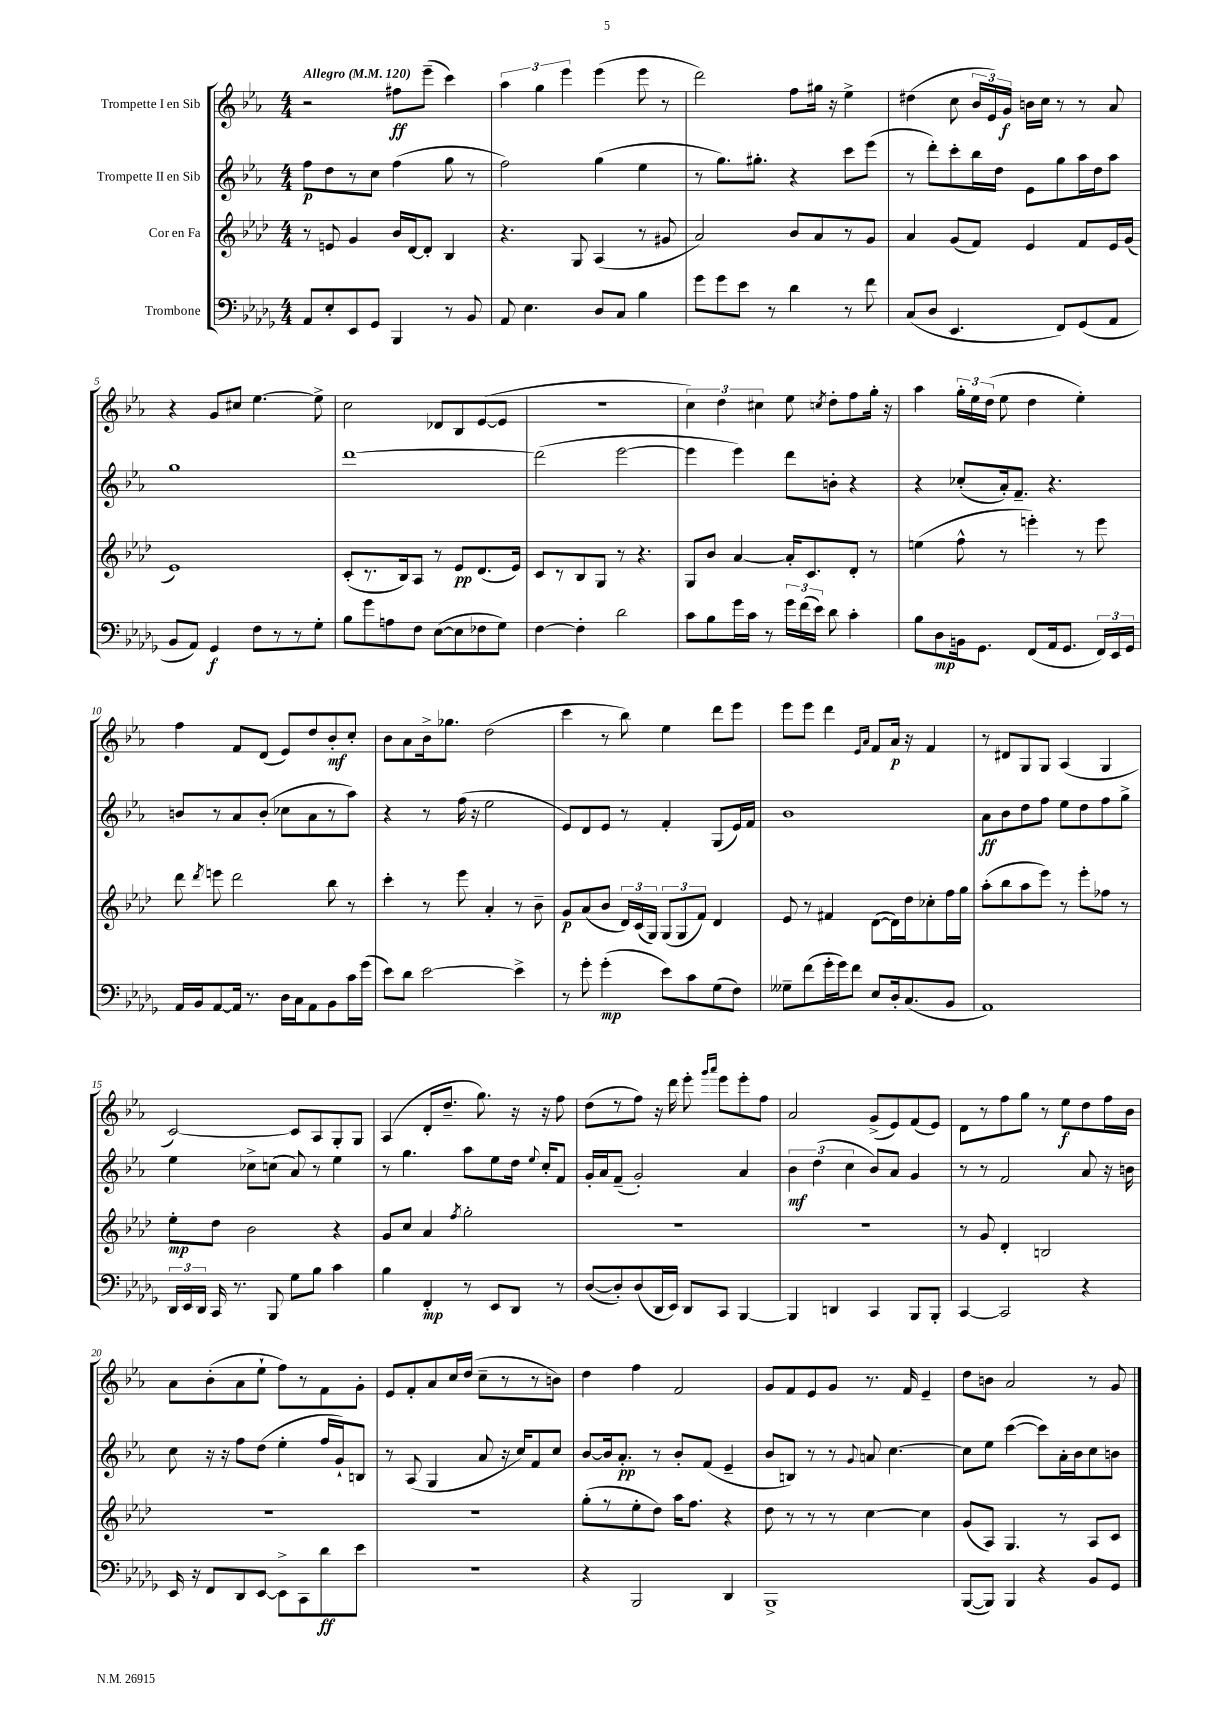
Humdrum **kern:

**kern	**kern	**kern	**kern
*staff4	*staff3	*staff2	*staff1
*clefF4	*clefG2	*clefG2	*clefG2
*k[b-e-a-d-g-]	*k[b-e-a-d-]	*k[b-e-a-]	*k[b-e-a-]
*M4/4	*M4/4	*M4/4	*M4/4
*MM120	*MM120	*MM120	*MM120
8AA-	8r	8ff	2r
8E-'	8e	8dd	.
8EE-	4g	8r	.
8GG-	.	8cc	.
4BBB-	16b-	(4ff	8ff#
.	[16d-	.	.
.	8d-']	.	(8eee-~
8r	4B-	8gg	4ccc)
8BB-	.	8r	.
=	=	=	=
8AA-	4.r	2ff)	6aa-
4.E-	.	.	.
.	.	.	6gg
.	.	.	6eee-
.	8G	.	.
8D-	(4A-	(4gg	(4eee-
8C	.	.	.
4B-	8r	4ee-	8eee-
.	8g#	.	8r
=	=	=	=
8g-	2a-)	8r	2ddd)
8g-	.	8.gg)	.
8e-	.	.	.
.	.	8.gg#'	.
8r	.	.	.
4d-	8b-	4r	8ff
.	8a-	.	16gg#
.	.	.	16r
8r	8r	8ccc	4ee-^
8f	8g	(8eee-	.
=	=	=	=
(8C	4a-	8r	(4dd#
8D-	.	8ddd')	.
4.EE-	(8g	8ccc'	8cc
.	8f)	16bb-	24b-
.	.	.	24e-)
.	.	16dd	.
.	.	.	24g
.	4e-	8e-	16b
.	.	.	16cc
8FF)	.	8gg	8r
(8GG-	8f	16aa-	8r
.	.	16dd	.
8AA-	16e-	8aa-	8a-
.	(16g	.	.
=	=	=	=
8BB-	1e-)	1gg	4r
8AA-)	.	.	.
4GG-	.	.	8g
.	.	.	8cc#
8F	.	.	[4.ee-
8r	.	.	.
8r	.	.	.
8G-'	.	.	8ee-^]
=	=	=	=
8B-	(8c'	[1ddd	2cc
8g-	8.r	.	.
8A	.	.	.
.	16B-)	.	.
8F	8A-	.	.
([8E-	8r	.	8d-
8E-]	8e-	.	8B-
8F-	(8.d-	.	([8e-
8G-)	.	.	8e-]
.	16e-)	.	.
=	=	=	=
[4F	8c	(2ddd]	1r
.	8r	.	.
4F']	8B-	.	.
.	8G	.	.
2d-	8r	[2eee-	.
.	4.r	.	.
=	=	=	=
8c	8G	4eee-]	6cc)
8B-	8b-	.	.
.	.	.	6dd
16g-	[4a-	4eee-)	.
16c	.	.	.
.	.	.	6cc#
8r	.	.	.
24g-	16a-']	8ddd	8ee-
(24f	.	.	.
.	8.c	.	.
24e-)	.	.	.
.	.	.	8qcc
8d-	.	8b'	8dd'
4c'	8d-'	4r	8ff
.	8r	.	16gg'
.	.	.	16r
=	=	=	=
8B-	(4ee	4r	4aa-
8D-	.	.	.
16BB	8ff^^	(8cc-'	24gg'
.	.	.	24ee-
8.GG-	.	.	.
.	.	.	(24dd
.	8r	16a-')	8ee-
.	.	8.f~	.
(8FF	4eee')	.	4dd
16AA-	.	4.r	.
8.GG-	.	.	.
.	8r	.	4ee-')
24FF)	8eee	.	.
24EE-	.	.	.
24GG-	.	.	.
=	=	=	=
16AA-	8ddd-	8b	4ff
16BB-	.	.	.
.	8qddd-	.	.
[8AA-	8eee	8r	.
16AA-]	2ddd-	8a-	8f
8.r	.	.	.
.	.	(8b'	(8d
16D-	.	8cc-	8e-)
16C	.	.	.
8AA-	.	8a-	8dd
8BB-	8bb-	8r	8b-'
16c	8r	8aa-)	8cc'
(16g-	.	.	.
=	=	=	=
8e-)	4ccc'	4r	8b-
8d-	.	.	8a-
[2e-	8r	8r	16b-^
.	.	.	8.gg-
.	8eee-	(16ff	.
.	.	16r	.
.	4a-'	2ee-	(2dd
4e-^]	8r	.	.
.	8b-~	.	.
=	=	=	=
8r	8g	8e-)	4ccc
8g-'	(8a-	8d	.
(4g-'	8b-	8e-	8r
.	24d-)	8r	8bb-)
.	(24c	.	.
.	24G)	.	.
8e-)	(12G	4f'	4ee-
.	12G	.	.
8c	.	.	.
.	12f)	.	.
(8G-	4d-	(8G	8ddd
8F)	.	16e-)	8eee-
.	.	16f	.
=	=	=	=
8G--~	8e-	1b-	8eee-
(8f	8r	.	8eee-
16g-'	4f#	.	4ddd
16g-)	.	.	.
8f	.	.	.
.	.	.	16qqe-
.	.	.	16qqa-
8E-	([8d-	.	8f
16D-'	16d-])	.	16a-
(8.C	16dd-	.	16r
.	8cc-'	.	4f
8BB-	16ff	.	.
.	16gg	.	.
=	=	=	=
1AA-)	(8aa-'	8a-	8r
.	8bb-	8b-	8d#
.	8aa-	8dd	8G
.	8eee-)	8ff	8G
.	8r	8ee-	(4A-
.	8eee-'	8dd	.
.	8ff-	8ff	4G
.	8r	8gg^	.
=	=	=	=
24DD-	8ee-'	4ee-	[2c)
24EE-	.	.	.
24DD-	.	.	.
16CC	8dd-	.	.
8.r	.	.	.
.	2b-	8cc-^	.
8BBB-	.	(8cc	.
8G-	.	8a-)	8c]
8B-	.	8r	8A-
4c	4r	4ee-	8G'
.	.	.	8G
=	=	=	=
4B-	8g	8r	(4A-
.	8cc	4.gg	.
4FF'	4a-	.	8d'
.	.	.	8.dd~
.	8qff	.	.
8r	2gg'	8aa-	.
.	.	.	8.gg)
8EE-	.	8ee-	.
8DD-	.	16dd	16r
.	.	8qqee-	.
.	.	16cc'	16r
8r	.	8f	8ff
=	=	=	=
([8D-	1r	16g'	(8dd
.	.	16a-	.
8D-'])	.	(8f~	8r
(8D-	.	2g')	8ff)
16DD-	.	.	16r
16EE-)	.	.	16ddd
8DD-	.	.	8eee-'
.	.	.	16qqggg
.	.	.	16qqaaa-
8CC	.	.	8eee-
[4BBB-	.	4a-	8eee-'
.	.	.	8ff
=	=	=	=
4BBB-]	1r	6b-	2a-
.	.	(6dd	.
4DD	.	.	.
.	.	6cc	.
4CC	.	8b-)	(8g^
.	.	8a-	8e-)
8BBB-	.	4g	(8f
8BBB-'	.	.	8e-)
=	=	=	=
[4CC	8r	8r	8d
.	8g	8r	8r
2CC]	4d-'	2f	8ff
.	.	.	8gg
.	2B	.	8r
.	.	.	8ee-
4r	.	8a-	8dd
.	.	16r	16ff
.	.	16b	16b-
=	=	=	=
16EE-	1r	8cc	8a-
16r	.	.	.
8FF	.	16r	(8b-'
.	.	16r	.
8DD-	.	8ff	8a-
[8EE-	.	(8dd	8ee-`
8EE-^]	.	4ee-'	8ff)
8CC	.	.	8r
8d-	.	16ff	8f
.	.	16g`)	.
8e-	.	8B	8g'
=	=	=	=
1r	1r	8r	8e-
.	.	(8A-	8f'
.	.	4G	8a-
.	.	.	16cc
.	.	.	(16dd
.	.	8a-	8cc~
.	.	16r	8r
.	.	16cc)	.
.	.	8f	8r
.	.	8cc	8b)
=	=	=	=
4r	(8gg'	[8b-	4dd
.	8r	16b-]	.
.	.	8.a-'	.
2BBB-	8ee-'	.	4ff
.	8dd-)	8r	.
.	16aa-	8b-'	2f
.	8.ff	.	.
.	.	(8f	.
4DD-	4r	4e-~	.
=	=	=	=
1BBB-^	8dd-	8b-	8g
.	8r	8B)	8f
.	8r	8r	8e-
.	8r	8r	8g
.	.	8qqg	.
.	[4cc	8a	8.r
.	.	[4.cc	.
.	.	.	16f
.	4cc]	.	4e-~
=	=	=	=
([8BBB-	(8g	8cc]	8dd
8BBB-])	8A-)	8ee-	8b
4BBB-	4.G	([4ccc	2a-
4r	.	8ccc])	.
.	8r	16a-'	.
.	.	16b-	.
8BB-	8A-	8cc	8r
8GG-	8c	8b	8g
==	==	==	==
*-	*-	*-	*-
